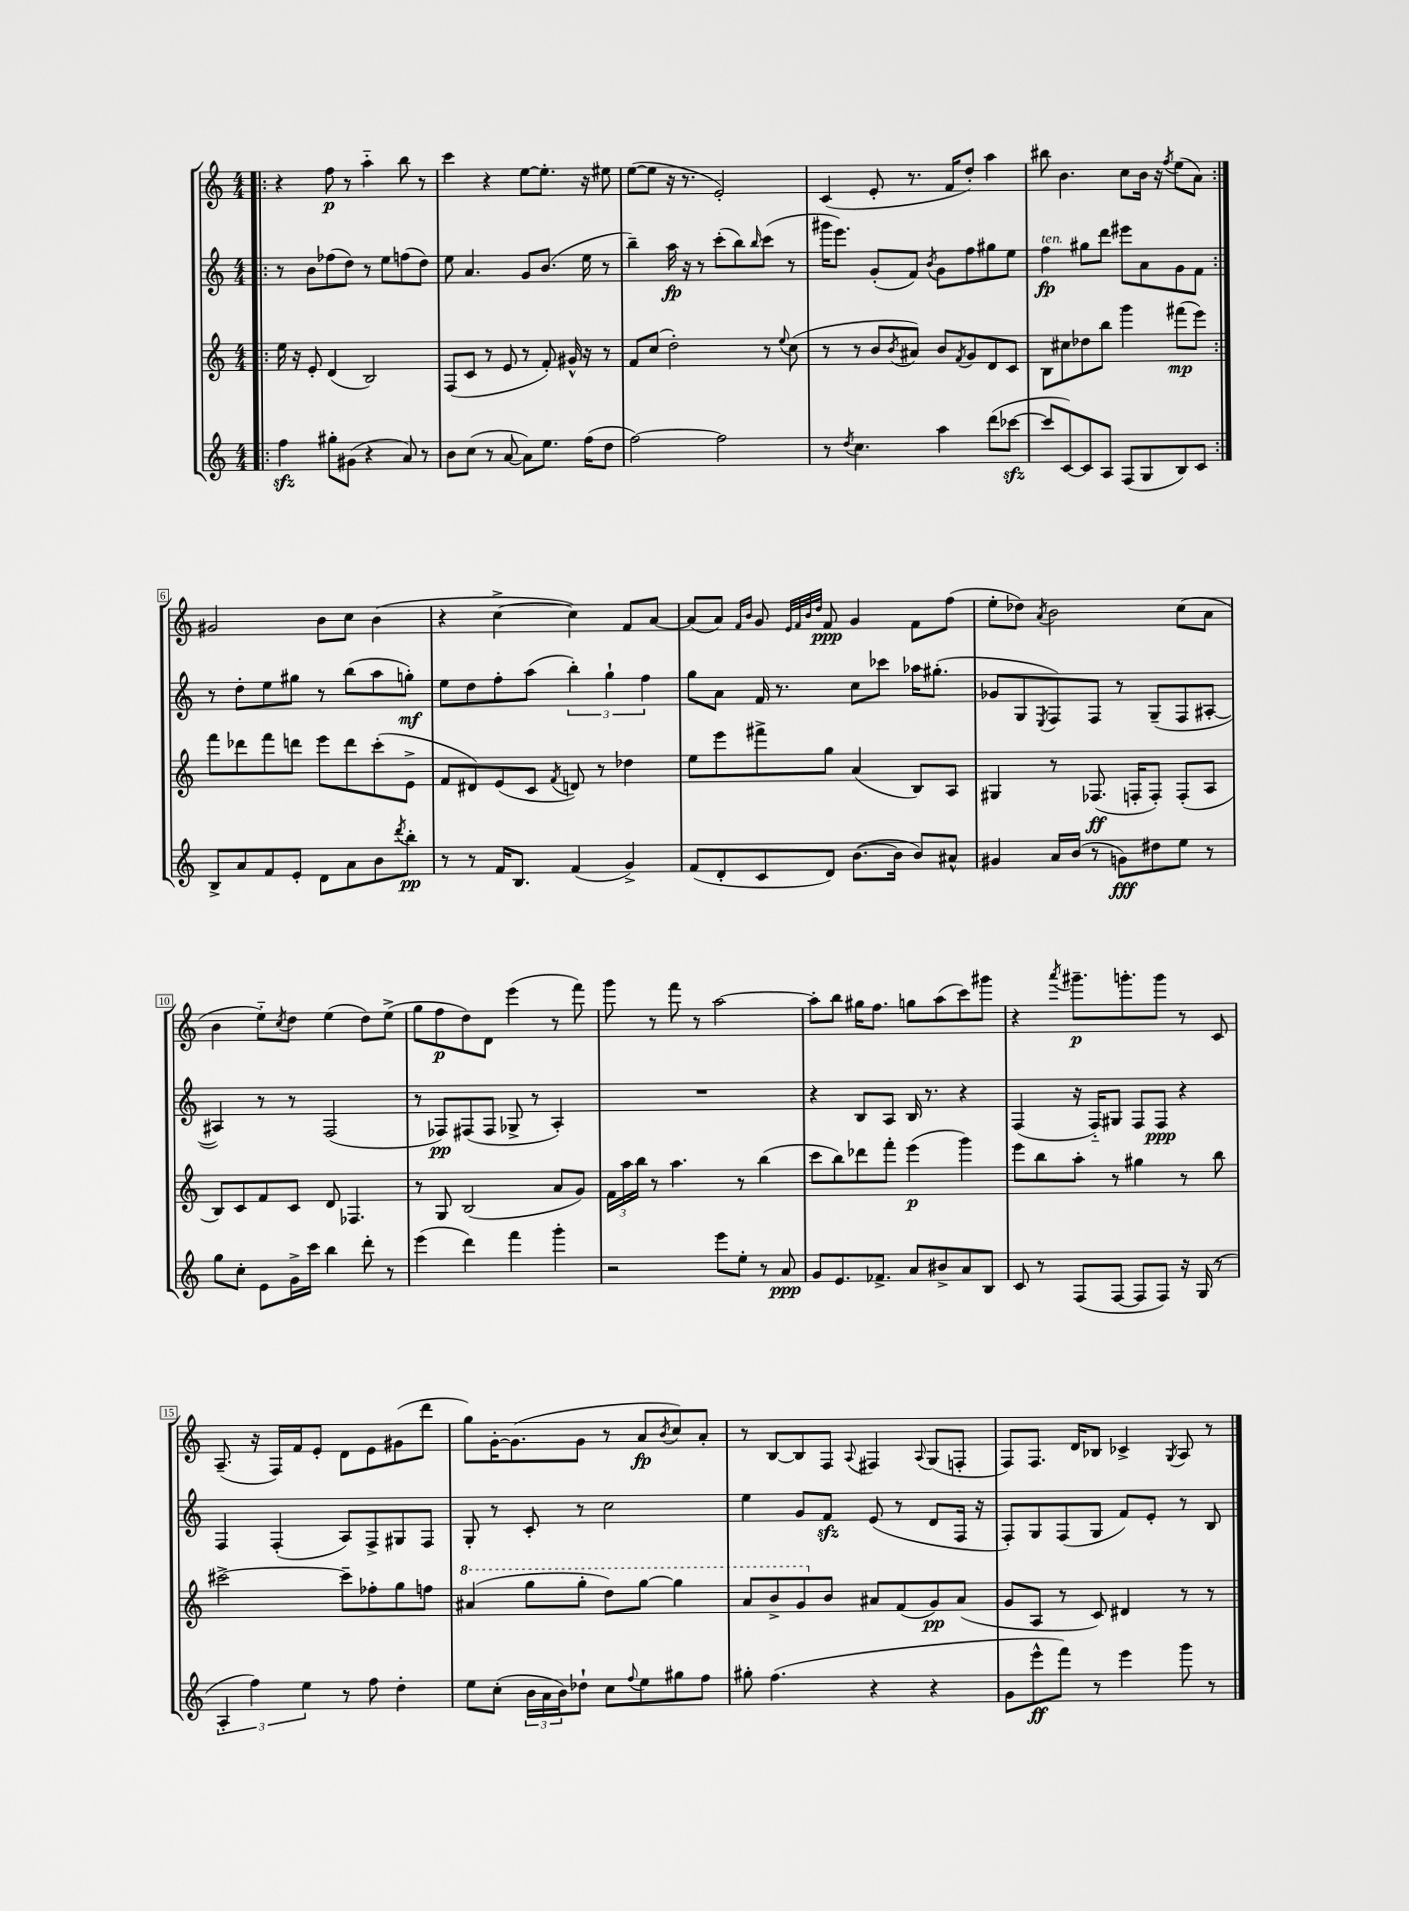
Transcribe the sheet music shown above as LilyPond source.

<<
\new StaffGroup <<
\new Staff = "s0" {
    \clef treble \key c \major \numericTimeSignature \time 4/4
    \repeat volta 2 { \bar ".|:" r4 f''8\p r8 a''4-_ b''8 r8 |
    c'''4 r4 e''8~ e''8.-. r16 eis''8 |
    e''8~( e''8 r16 r8. e'2-.) |
    c'4( e'8-. r8. f'16 d''8-.) a''4 |
    bis''8 b'4. c''8 b'16 r16 \acciaccatura { f''8 } e''8( a'8) | }
    gis'2 b'8 c''8 b'4( |
    r4 c''4~-> c''4) f'8 a'8~ |
    a'8( a'8) \grace { f'16 b'16 } g'8 \grace { e'32 f'32 b'32 d''32 } f'8\ppp g'4 f'8 f''8( |
    e''8-. des''8) \acciaccatura { a'8 } b'2 c''8( a'8 |
    b'4 e''8-_) \acciaccatura { c''8 } d''8 e''4( d''8) e''8->( |
    g''8 f''8\p d''8) d'8 e'''4( r8 f'''8) |
    g'''8 r8 f'''8 r8 a''2~ |
    a''8-. b''8 gis''16 f''8. g''8 a''8( c'''8) gis'''8 |
    r4 \acciaccatura { a'''8 } gis'''8.--\p g'''8.-. g'''8 r8 c'8 |
    a8.--( r16 f16) f'16 e'8-. d'8 e'8 gis'8( d'''8 |
    g''8) g'16~-. g'8.( g'8 r8 a'8\fp \acciaccatura { b'8 } c''8) a'8-. |
    r8 b8~ b8 f8 \appoggiatura { a8 } fis4 \appoggiatura { a8 } g8( f8-. |
    f8) f8. d'16 bes8 ces'4-> \acciaccatura { g8 } a8 r8 \bar "|." |
}
\new Staff = "s1" {
    \clef treble \key c \major \numericTimeSignature \time 4/4
    \repeat volta 2 { \bar ".|:" r8 b'8 fes''8( d''8) r8 e''8 f''8( d''8) |
    e''8 a'4. g'8 b'8.( e''16 r8 |
    b''4--) a''16\fp r16 r8 c'''8-.( b''8) \grace { b''16 } c'''8( r8 |
    gis'''16 e'''8.) g'8-.( f'8) \acciaccatura { b'8 } g'8 f''8 gis''8 e''8 |
    f''4\fp^\markup { \italic "ten." } gis''8 d'''8 eis'''8 a'8 g'8 f'8 | }
    r8 d''8-. e''8 gis''8 r8 b''8( a''8 g''8-.\mf) |
    e''8 d''8 f''8-. a''8( \tuplet 3/2 { b''4-.) g''4-! f''4 } |
    g''8 a'8 f'16 r8. c''8 ces'''8 aes''16 gis''8.-.( |
    ges'8 g8 \acciaccatura { e8 } f8) f8 r8 g8--( f8 ais8~-. |
    ais4) r8 r8 f2( |
    r8 fes8\pp) fis8( fis8 ges8-> r8 a4-.) |
    R1 |
    r4 b8 a8 b16 r8. r4 |
    f4( r16 f16-_) gis8 f8 f8\ppp r4 |
    f4 f4-.( a8) f8-> gis8 f8 |
    g8-. r8 c'8-. r8 c''2 |
    e''4 g'8 f'8\sfz e'8( r8 d'8 f16 r16 |
    f8-.) g8 f8( g8 f'8) e'8-. r8 b8 \bar "|." |
}
\new Staff = "s2" {
    \clef treble \key c \major \numericTimeSignature \time 4/4
    \repeat volta 2 { \bar ".|:" e''16 r16 e'8-. d'4( b2) |
    f8( c'8 r8 e'8 r8 f'8-.) gis'16-^ r16 r8 |
    f'8 c''8( d''2-.) r8 \appoggiatura { e''8 } c''8( |
    r8 r8 b'8 \acciaccatura { b'8 } ais'8) b'8 \acciaccatura { f'8 } g'8 d'8 c'8 |
    b8 cis''8 des''8 b''8 g'''4 fis'''8\mp( e'''8) | }
    f'''8 des'''8 f'''8 d'''8 e'''8 d'''8 c'''8-.( e'8-> |
    f'8 dis'8) e'8( c'8 \acciaccatura { f'8 } d'8) r8 des''4 |
    e''8 e'''8 fis'''8-> g''8 a'4( b8) a8 |
    gis4 r8 fes8.\ff( f16-. f8-.) f8-.( a8 |
    b8) c'8 f'8 c'8 d'8 fes4. |
    r8 g8 b2( a'8 g'8) |
    \tuplet 3/2 { f'16 a''16 b''16 } r8 a''4. r8 b''4( |
    c'''8 b''8) des'''8 f'''8-. e'''4\p( g'''4) |
    e'''8 b''8 a''8-. r8 gis''4 r8 b''8 |
    cis'''2~-> cis'''8-- fes''8-. g''8 f''8 |
    \ottava #1 ais''4( g'''8 g'''8-. d'''8) g'''8~ g'''4 |
    a''8 b''8-> g''8 \ottava #0 b'8 ais'8 f'8( g'8\pp) ais'8( |
    g'8 a8 r8 c'8) dis'4 r8 r8 \bar "|." |
}
\new Staff = "s3" {
    \clef treble \key c \major \numericTimeSignature \time 4/4
    \repeat volta 2 { \bar ".|:" f''4\sfz gis''8-. gis'8( r4 a'8) r8 |
    b'8 c''8( r8 a'8~ a'8) e''8. f''16( d''8 |
    f''2~) f''2 |
    r8 \acciaccatura { d''8 } c''4. a''4 d'''8( ces'''8~\sfz |
    ces'''8 c'8~) c'8 a8 f8( g8 b8) c'8 | }
    b8-> a'8 f'8 e'8-. d'8 a'8 b'8 \acciaccatura { d'''8 } b''8-.\pp |
    r8 r8 f'16 b8. f'4( g'4->) |
    f'8( d'8-. c'8 d'8) b'8.~( b'16 b'8) ais'8-^ |
    gis'4 a'16 b'16( r8 g'8\fff) dis''8 e''8 r8 |
    g''8 c''8-. e'8 g'16-> c'''16 b''4 d'''8-. r8 |
    e'''4( d'''4) f'''4 g'''4-. |
    r2 e'''8 e''8-. r8 a'8\ppp |
    g'8 e'8. fes'8.-> a'8 bis'8-> a'8 b8 |
    c'8 r8 f8( f8~ f8 f8) r16 g16( r8 |
    \tuplet 3/2 { a4-. f''4) e''4 } r8 f''8 d''4-. |
    e''8 c''8-.( \tuplet 3/2 { b'16 a'16 b'16) } des''8-! c''8 \appoggiatura { f''8 } e''8 gis''8 f''8 |
    gis''8-. f''4.( r4 r4 |
    g'8 e'''8-^\ff f'''8) r8 e'''4 g'''8 r8 \bar "|." |
}
>>
>>
\layout { \context { \Score \override BarNumber.stencil = #(make-stencil-boxer 0.1 0.3 ly:text-interface::print) } }
